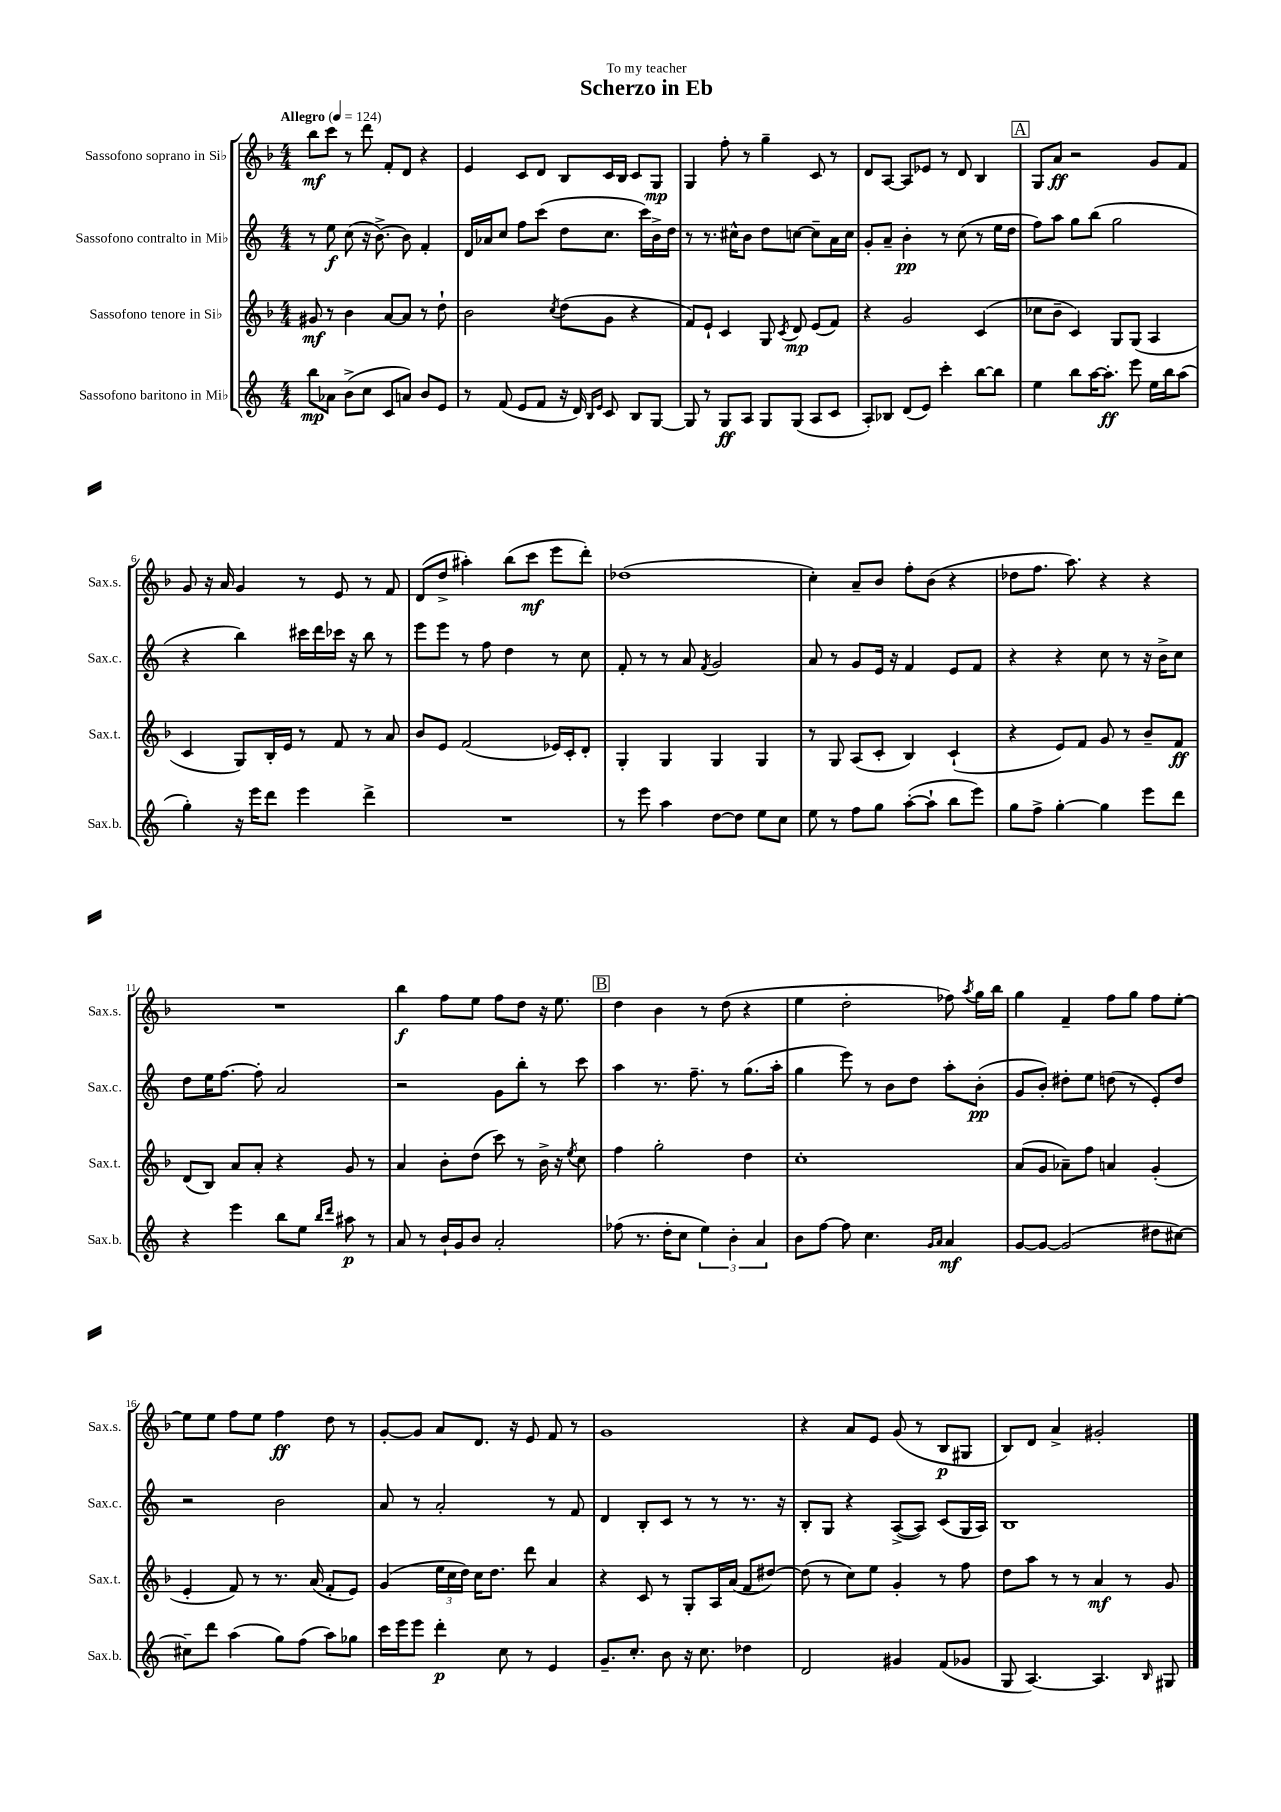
\header { title = "Scherzo in Eb" dedication = "To my teacher" }
<<
\new StaffGroup <<
\new Staff = "s0" \with { instrumentName = "Sassofono soprano in Sib" shortInstrumentName = "Sax.s." } {
    \clef treble \key f \major \numericTimeSignature \time 4/4 \tempo "Allegro" 4 = 124
    \autoBeamOff bes''8[\mf c'''8] r8 d'''8 f'8[-. d'8] r4 |
    e'4 c'8[ d'8] bes8[ c'16 bes16] c'8[ g8]\mp |
    g4 f''8-. r8 g''4-- c'8 r8 |
    d'8[ a8]~ a8[ ees'8] r8 d'8 bes4 |
    \mark \markup { \box "A" } g8[ a'8]\ff r2 g'8[ f'8] |
    g'8 r16 a'16 g'4 r8 e'8 r8 f'8 |
    d'8[( d''8]-> ais''4-.) bes''8[( c'''8]\mf e'''8[ d'''8]-.) |
    des''1( |
    c''4-.) a'8[-- bes'8] f''8[-. bes'8]( r4 |
    des''8[ f''8.] a''8.) r4 r4 |
    R1 |
    bes''4\f f''8[ e''8] f''8[ d''8] r16 e''8. |
    \mark \markup { \box "B" } d''4 bes'4 r8 d''8( r4 |
    e''4 d''2-. fes''8) \acciaccatura { a''8 } g''16[ bes''16] |
    g''4 f'4-- f''8[ g''8] f''8[ e''8]~-. |
    e''8[ e''8] f''8[ e''8] f''4\ff d''8 r8 |
    g'8[~-. g'8] a'8[ d'8.] r16 e'8 f'8 r8 |
    g'1 |
    r4 a'8[ e'8] g'8( r8 bes8[\p gis8] |
    bes8[) d'8] a'4-> gis'2-. \bar "|." |
}
\new Staff = "s1" \with { instrumentName = "Sassofono contralto in Mib" shortInstrumentName = "Sax.c." } {
    \clef treble \key c \major \numericTimeSignature \time 4/4
    \autoBeamOff r8 e''8\f c''8( r16 b'8.~->) b'8 f'4-. |
    d'16[ aes'16 c''8] f''8[ c'''8]( d''8[ c''8.] c'''16[) b'16-> d''16] |
    r8 r8. cis''16[-^ b'8] d''8[ c''8]~ c''8[-- a'16 c''16] |
    g'8[-. a'8]-- b'4-.\pp r8 c''8( r8 e''16[ d''16] |
    \mark \markup { \box "A" } f''8[) a''8] g''8[ b''8]( g''2 |
    r4 b''4) cis'''16[ d'''16 ces'''16] r16 b''8 r8 |
    e'''8[ e'''8] r8 f''8 d''4 r8 c''8 |
    f'8-. r8 r8 a'8 \acciaccatura { f'8 } g'2 |
    a'8 r8 g'8[ e'16] r16 f'4 e'8[ f'8] |
    r4 r4 c''8 r8 r16 b'16[-> c''8] |
    d''8[ e''16 f''8.]~ f''8-. a'2 |
    r2 g'8[ b''8]-. r8 c'''8 |
    \mark \markup { \box "B" } a''4 r8. f''8.-- r8 g''8.[( a''16]-. |
    g''4 e'''8) r8 b'8[ d''8] a''8[-. b'8]-.\pp( |
    g'8[ b'8]-.) dis''8[-. e''8] d''8( r8 e'8[-.) d''8] |
    r2 b'2 |
    a'8 r8 a'2-. r8 f'8 |
    d'4 b8[-. c'8] r8 r8 r8. r16 |
    b8[-. g8] r4 a8[~->( a8]) c'8[( g16 a16]) |
    b1 \bar "|." |
}
\new Staff = "s2" \with { instrumentName = "Sassofono tenore in Sib" shortInstrumentName = "Sax.t." } {
    \clef treble \key f \major \numericTimeSignature \time 4/4
    \autoBeamOff gis'8\mf r8 bes'4 a'8[~ a'8] r8 d''8-! |
    bes'2 \acciaccatura { c''8 } d''8[( g'8] r4 |
    f'8[) e'8]-! c'4 g8 \acciaccatura { c'8 } d'8\mp e'8[( f'8]) |
    r4 g'2 c'4( |
    \mark \markup { \box "A" } ces''8[ bes'8]-- c'4) g8[ g8]( a4 |
    c'4 g8[) bes16-. e'16] r8 f'8 r8 a'8 |
    bes'8[ e'8] f'2( ees'16[) c'16-. d'8]-. |
    g4-. g4 g4 g4 |
    r8 g8 a8[( c'8]-. bes4) c'4-!( |
    r4 e'8[) f'8] g'8 r8 bes'8[-- f'8]\ff |
    d'8[( bes8]) a'8[ a'8]-. r4 g'8 r8 |
    a'4 bes'8[-. d''8]( c'''8) r8 bes'16-> r16 \acciaccatura { e''8 } c''8 |
    \mark \markup { \box "B" } f''4 g''2-. d''4 |
    c''1-. |
    a'8[( g'8] aes'8[--) f''8] a'4 g'4-.( |
    e'4-. f'8) r8 r8. a'16( f'8[-. e'8]) |
    g'4( \tuplet 3/2 { e''16[ c''16 d''16]) } c''16[ d''8.] d'''8 a'4 |
    r4 c'8 r8 g8[-. a16 a'16]( f'8[ dis''8]~) |
    dis''8( r8 c''8[) e''8] g'4-. r8 f''8 |
    d''8[ a''8] r8 r8 a'4\mf r8 g'8 \bar "|." |
}
\new Staff = "s3" \with { instrumentName = "Sassofono baritono in Mib" shortInstrumentName = "Sax.b." } {
    \clef treble \key c \major \numericTimeSignature \time 4/4
    \autoBeamOff b''8[\mp aes'8] b'8[->( c''8] c'8[ a'8]) b'8[ e'8] |
    r8 f'8( e'8[ f'8] r16 d'16) \grace { b16[ e'16] } c'8 b8[ g8]~ |
    g8 r8 g8[\ff a8] g8[ g8]( a8[ c'8] |
    a8[-.) bes8] d'8[( e'8]) c'''4-. b''8[~ b''8] |
    \mark \markup { \box "A" } e''4 b''8[ a''16~ a''8.]-.\ff e'''8 e''16[ b''16 a''8]( |
    g''4-.) r16 e'''16[ d'''8] e'''4 d'''4-> |
    R1 |
    r8 e'''8 a''4 d''8[~ d''8] e''8[ c''8] |
    e''8 r8 f''8[ g''8] a''8[~-.( a''8]-! b''8[ e'''8]) |
    g''8[ f''8]-> g''4~-. g''4 e'''8[ d'''8] |
    r4 e'''4 b''8[ e''8] \grace { b''16[ d'''16] } ais''8\p r8 |
    a'8 r8 b'16[-! g'16 b'8] a'2-. |
    \mark \markup { \box "B" } fes''8( r8. d''16[-. c''8] \tuplet 3/2 { e''4) b'4-. a'4 } |
    b'8[ f''8]~ f''8 c''4. \grace { g'16[ a'16] } a'4\mf |
    g'8[~ g'8]~ g'2( dis''8[ cis''8]~) |
    cis''8[-- d'''8] a''4( g''8[) f''8]( a''8[) ges''8] |
    c'''16[ e'''16 e'''8] d'''4-.\p c''8 r8 e'4 |
    g'8.[-- c''8.]-. b'8 r16 c''8. des''4 |
    d'2 gis'4 f'8[( ges'8] |
    g8 a4.~) a4. \grace { b16 } gis8 \bar "|." |
}
>>
>>
